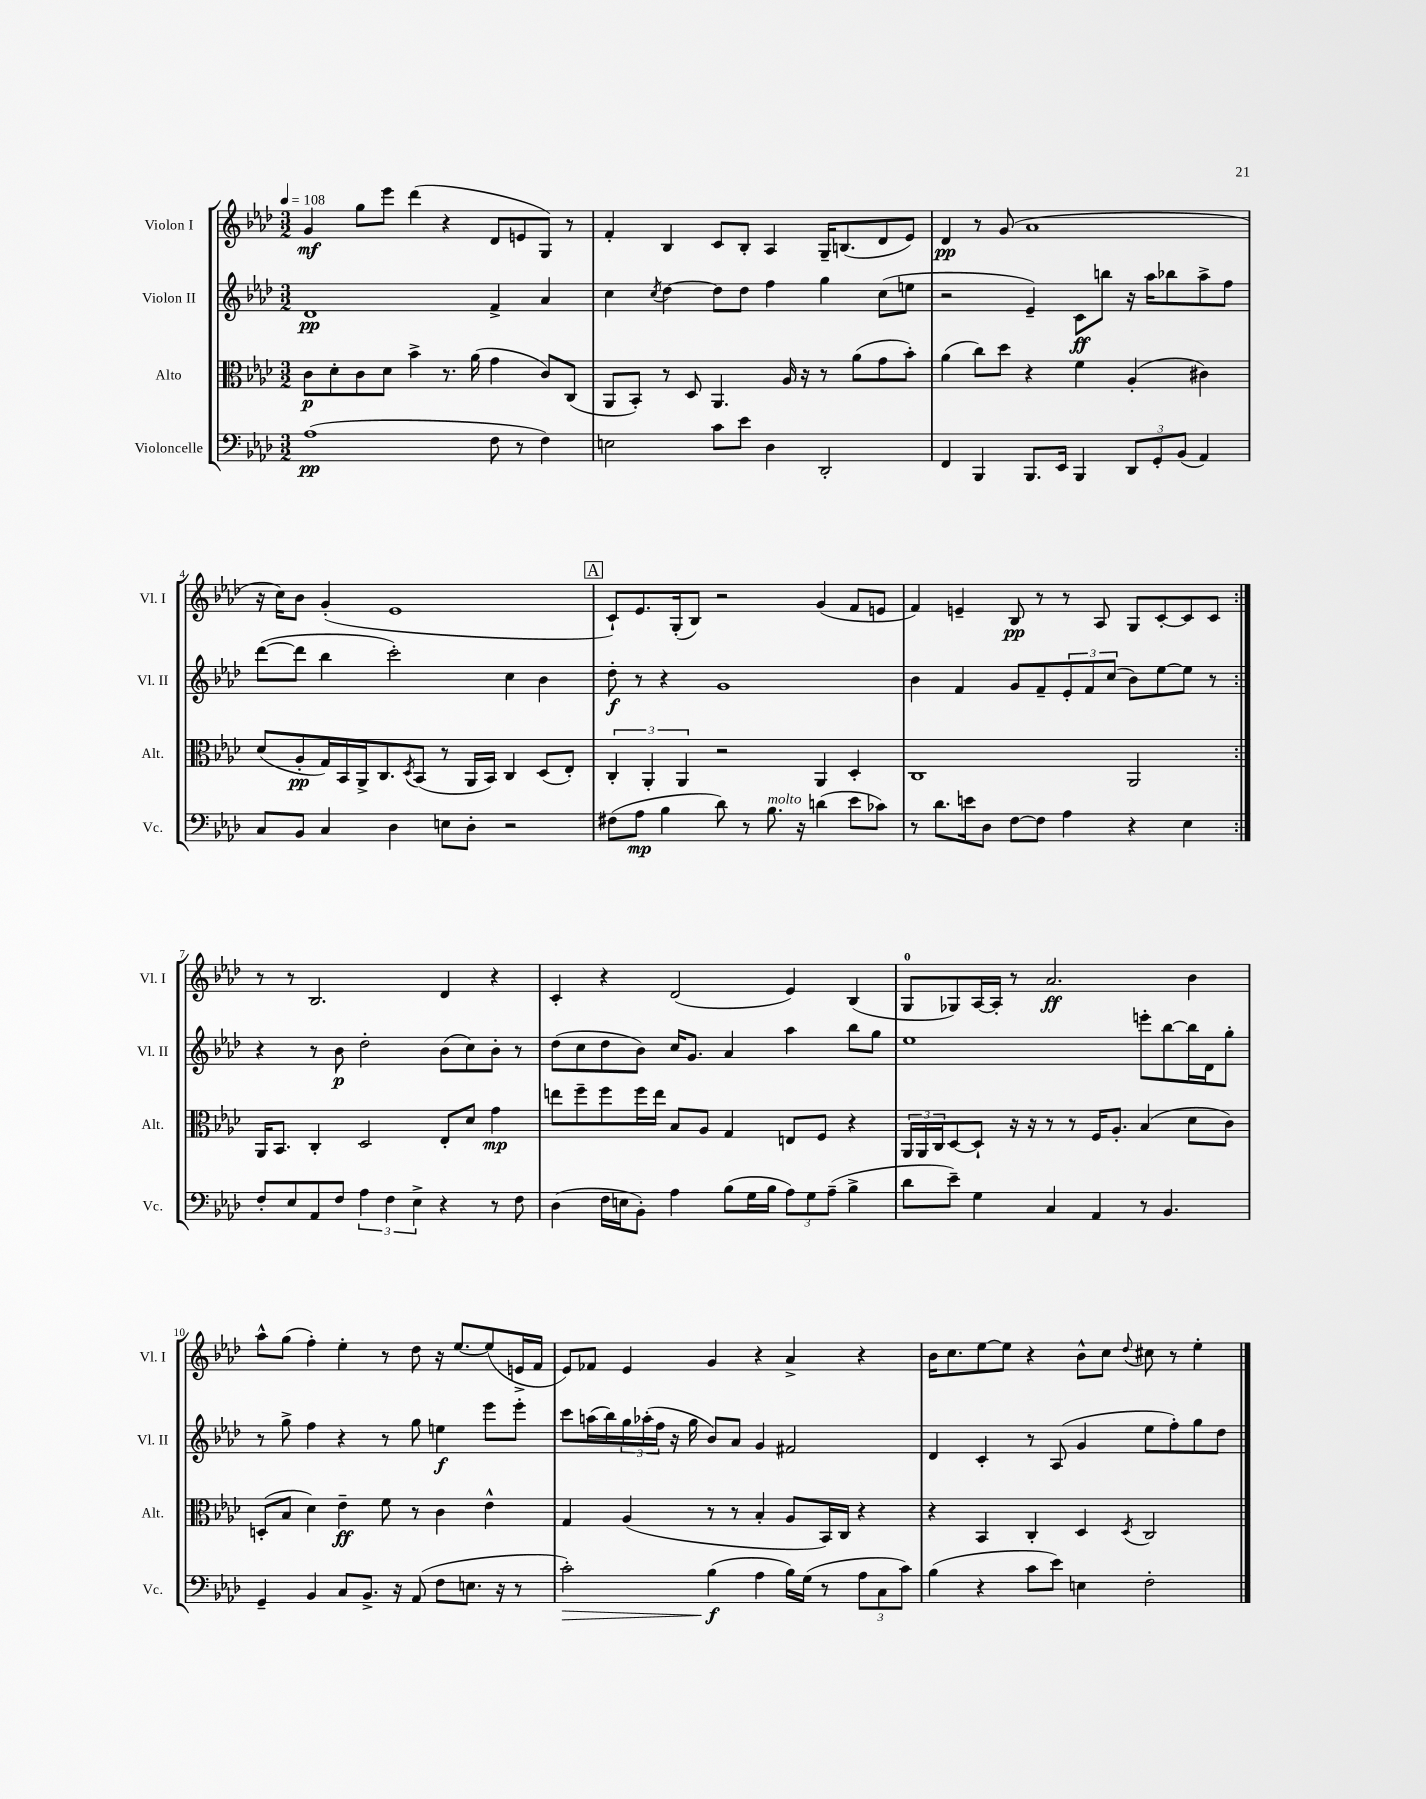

**kern	**kern	**kern	**kern
*staff4	*staff3	*staff2	*staff1
*clefF4	*clefC3	*clefG2	*clefG2
*k[b-e-a-d-]	*k[b-e-a-d-]	*k[b-e-a-d-]	*k[b-e-a-d-]
*M3/2	*M3/2	*M3/2	*M3/2
*MM108	*MM108	*MM108	*MM108
(1A-	8c	1d-	4g
.	8d-'	.	.
.	8c	.	8gg
.	8d-	.	8eee-
.	4b-^	.	(4ddd-
.	8.r	.	4r
.	(16a-	.	.
8F	4g	4f^	8d-
8r	.	.	8e
4F)	8c)	4a-	8G)
.	(8C	.	8r
=	=	=	=
2E	8AA-	4cc	4f'
.	8BB-')	.	.
.	.	8qcc	.
.	8r	[4dd-	4B-
.	8D-	.	.
8c	4.AA-	8dd-]	8c
8e-	.	8dd-	8B-'
4D-	.	4ff	4A-
.	16A-	.	.
.	16r	.	.
2DD-'	8r	4gg	16G~
.	.	.	(8.B
.	(8a-	.	.
.	8g	(8cc	8d-
.	8b-')	8ee	8e-)
=	=	=	=
4FF	(4a-	2r	4d-
4BBB-	8cc)	.	8r
.	8dd-	.	(8g
8.BBB-	4r	4e-~)	1a-
16EE-	.	.	.
4BBB-	4f	8c	.
.	.	8bb	.
12DD-	(4A-'	16r	.
.	.	16aa-	.
12GG'	.	.	.
.	.	8bb-	.
(12BB-	.	.	.
4AA-)	4c#)	8aa-^	.
.	.	8ff	.
=	=	=	=
8C	(8d-	([8ddd-	16r
.	.	.	16cc)
8BB-	8A-'	8ddd-]	8b-
4C	16G)	4bb-	(4g'
.	16BB-	.	.
.	16AA-^	.	.
.	8.C	.	.
4D-	.	2ccc')	1e-
.	8qD-	.	.
.	(8BB-	.	.
8E	8r	.	.
8D-'	16AA-	.	.
.	16BB-)	.	.
2r	4C	4cc	.
.	(8D-	4b-	.
.	8E-')	.	.
=	=	=	=
(8F#	6C'	8dd-'	8c`)
8A-	.	8r	8.e-
.	6AA-'	.	.
4B-	.	4r	.
.	.	.	(16G'
.	6AA-	.	.
.	.	.	8B-)
8d-)	2r	1g	2r
8r	.	.	.
8.B-	.	.	.
16r	.	.	.
(4d	4AA-	.	(4g
8e-	4D-'	.	8f
8c-)	.	.	8e
=	=	=	=
8r	1C	4b-	4f)
8.d-	.	.	.
.	.	4f	4e~
16e	.	.	.
8D-	.	.	.
[8F	.	8g	8B-
8F]	.	8f~	8r
4A-	.	12e-'	8r
.	.	12f	.
.	.	.	8A-
.	.	(12cc	.
4r	2AA-	8b-)	8G
.	.	[8ee-	[8c'
4E-	.	8ee-]	8c]
.	.	8r	8c
=:|!	=:|!	=:|!	=:|!
8F'	16AA-	4r	8r
.	8.BB-	.	.
8E-	.	.	8r
8AA-	4C'	8r	2.B-
8F	.	8b-	.
6A-	2D-	2dd-'	.
6F	.	.	.
6E-^	.	.	.
4r	8E-'	(8b-	4d-
.	8d-	8cc)	.
8r	4g	8b-'	4r
8F	.	8r	.
=	=	=	=
(4D-	8ee	(8dd-	4c'
.	8ff~	8cc	.
16F	8ff	8dd-	4r
16E	.	.	.
8BB-')	16ff	8b-)	.
.	16ee	.	.
4A-	8B-	16cc	(2d-
.	.	8.g	.
.	8A-	.	.
(8B-	4G	4a-	.
16G	.	.	.
16B-	.	.	.
12A-)	8E	4aa-	4e-)
12G	.	.	.
.	8F	.	.
(12A-~	.	.	.
4B-^	4r	8bb-	(4B-
.	.	8gg	.
=	=	=	=
8d-	24AA-	1ee-	8G
.	24AA-	.	.
.	24C	.	.
8e-~)	[8D-	.	8G-)
4G	8D-`]	.	[16A-
.	.	.	16A-']
.	16r	.	8r
.	16r	.	.
4C	8r	.	2.a-
.	8r	.	.
4AA-	16F	.	.
.	8.A-'	.	.
8r	(4B-	8eee'	.
4.BB-	.	[8bb-	.
.	8d-	16bb-]	4b-
.	.	16d-	.
.	8c)	8gg'	.
=	=	=	=
4GG~	(8D'	8r	8aa-^^
.	8B-	8gg^	(8gg
4BB-	4d-)	4ff	4ff')
8C	4e-~	4r	4ee-'
8.BB-^	.	.	.
.	8f	8r	8r
16r	.	.	.
(8AA-	8r	8gg	8dd-
8F	4c	4ee	16r
.	.	.	[8.ee-
8.E	.	.	.
.	4e-^^	8eee-	(8ee-]
16r	.	.	.
8r	.	8eee-'	16e^
.	.	.	16f
=	=	=	=
2c')	4G	8ccc	8e-)
.	.	(16aa	8f-
.	.	16bb-)	.
.	(4A-	24gg	4e-
.	.	(24aa-'	.
.	.	24ff	.
.	.	16r	.
.	.	16gg	.
(4B-	8r	8b-)	4g
.	8r	8a-	.
4A-	4B-'	4g	4r
16B-)	8A-	2f#	4a-^
(16G	.	.	.
8r	16BB-)	.	.
.	16C	.	.
12A-	4r	.	4r
12C	.	.	.
12c)	.	.	.
=	=	=	=
(4B-	4r	4d-	16b-
.	.	.	8.cc
4r	4BB-	4c'	[8ee-
.	.	.	8ee-]
8c	4C'	8r	4r
8e-)	.	(8A-	.
4E	4D-	4g	8b-^^
.	.	.	8cc
.	8qD-	.	8qqdd-
2F'	2C	8ee-	8cc#
.	.	8ff')	8r
.	.	8gg	4ee-'
.	.	8dd-	.
==	==	==	==
*-	*-	*-	*-
